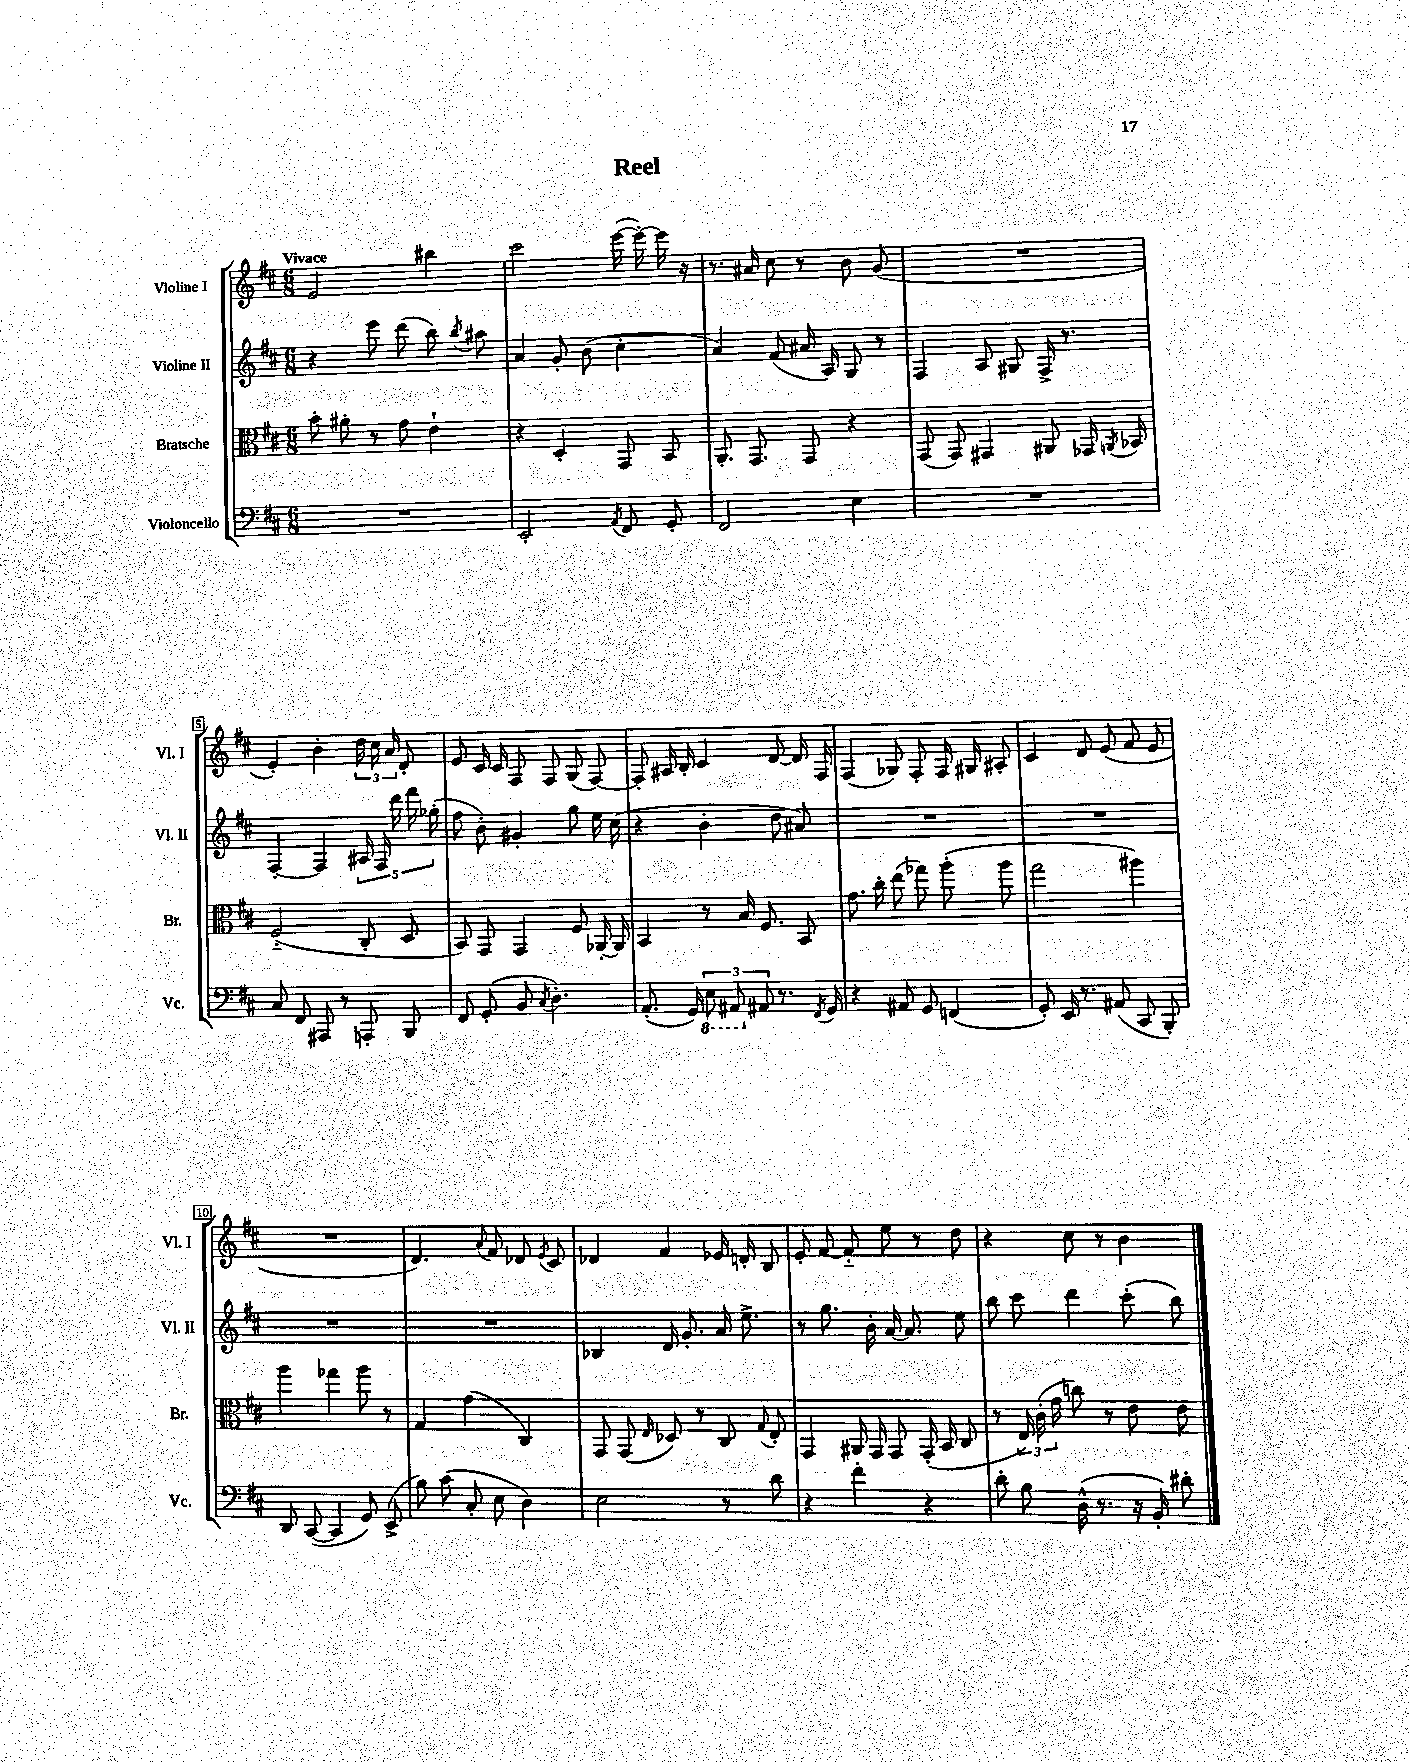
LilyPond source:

\header { title = "Reel" }
<<
\new StaffGroup <<
\new Staff = "s0" \with { instrumentName = "Violine I" shortInstrumentName = "Vl. I" } {
    \clef treble \key d \major \numericTimeSignature \time 6/8 \tempo "Vivace"
    \autoBeamOff e'2 bis''4 |
    cis'''2 e'''16~( e'''16~-.) e'''16 r16 |
    r8. ais'16 cis''8 r8 b'8 g'8( |
    R2. |
    e'4-.) b'4-. \tuplet 3/2 { d''16 cis''16 a'16 } d'8-. |
    e'8 cis'16 cis'16 fis8 fis8 g8( fis8~) |
    fis8-. ais16 b16-. cis'4 d'8~ d'16 fis16 |
    fis4( ges8) fis8-. fis16 gis16 ais8-. |
    cis'4 d'8 e'8( fis'8 e'8 |
    R2. |
    d'4.) \appoggiatura { a'8 } fis'8 des'8 \acciaccatura { e'8 } cis'8 |
    des'4 fis'4 ees'16 d'16-. b8 |
    e'8-. fis'8~ fis'8-_ e''8 r8 d''8 |
    r4 cis''8 r8 b'4 \bar "|." |
}
\new Staff = "s1" \with { instrumentName = "Violine II" shortInstrumentName = "Vl. II" } {
    \clef treble \key d \major \numericTimeSignature \time 6/8
    \autoBeamOff r4 e'''8 d'''8( b''8) \acciaccatura { b''8 } ais''8 |
    a'4 g'8-. b'8( cis''4-. |
    a'4) fis'8( ais'16 a16) g8 r8 |
    fis4 a8 gis8 fis16-> r8. |
    fis4~-. fis4 \tuplet 5/4 { ais16 fis16 d'''16 fis'''16 ges''16-.( } |
    fis''8 b'8-.) gis'4-. g''8 e''16 cis''16( |
    r4 b'4-. d''8 ais'8) |
    R2. |
    R2. |
    R2. |
    R2. |
    bes4 d'16 g'8.-. a'16 e''8.-> |
    r8 g''8. b'16-. a'16~ a'8. e''8 |
    b''8 cis'''8 d'''4 cis'''8-.( b''8) \bar "|." |
}
\new Staff = "s2" \with { instrumentName = "Bratsche" shortInstrumentName = "Br." } {
    \clef alto \key d \major \numericTimeSignature \time 6/8
    \autoBeamOff b'8-. ais'8-. r8 g'8 e'4-! |
    r4 d4-. g,8 b,8 |
    a,8.-. g,8. g,8 r4 |
    g,8( g,8) gis,4 ais,8 ges,16 \acciaccatura { a,8 } bes,16 |
    fis2-_( cis8-. d8 |
    b,8) g,8 g,4 fis8 aes,16~-. aes,16 |
    b,4 r8 b16 fis8. b,8 |
    g'8. cis''16-. e''8( ges''8) a''8-.( a''8 |
    g''2 ais''4) |
    a''4 ges''4 a''8 r8 |
    g4 g'4( cis4) |
    g,8 g,8( \grace { e16 } des8) r8 cis8 \appoggiatura { g8 } e8-. |
    g,4 ais,16 g,16 g,8 g,16-.( b,16 cis8 |
    r8 \tuplet 3/2 { e16) cis'16-.( g'16 } c''8) r8 e'8 e'8 \bar "|." |
}
\new Staff = "s3" \with { instrumentName = "Violoncello" shortInstrumentName = "Vc." } {
    \clef bass \key d \major \numericTimeSignature \time 6/8
    \autoBeamOff R2. |
    e,2-. \acciaccatura { a,8 } fis,8 g,8-. |
    fis,2 e4 |
    R2. |
    cis8 fis,8 ais,,8 r8 a,,8-. b,,8 |
    fis,8 g,8-.( b,8 \acciaccatura { cis8 } d4.-.) |
    a,8.-.( g,16) \tuplet 3/2 { \ottava #-1 e,8 ais,,8 \ottava #0 ais,8 } r8. \acciaccatura { fis,8 } g,16 |
    r4 ais,8 g,8 f,4( |
    g,8-.) e,16 r8. ais,8( cis,8 b,,8-.) |
    d,8 cis,8~( cis,4 g,8) e,8->( |
    b8) cis'8( cis8-. e8 d4) |
    e2 r8 d'8 |
    r4 fis'4-. r4 |
    d'8-. b8 d16-^( r8. r16 b,16-.) dis'8-. \bar "|." |
}
>>
>>
\layout { \context { \Score \override BarNumber.stencil = #(make-stencil-boxer 0.1 0.3 ly:text-interface::print) } }
